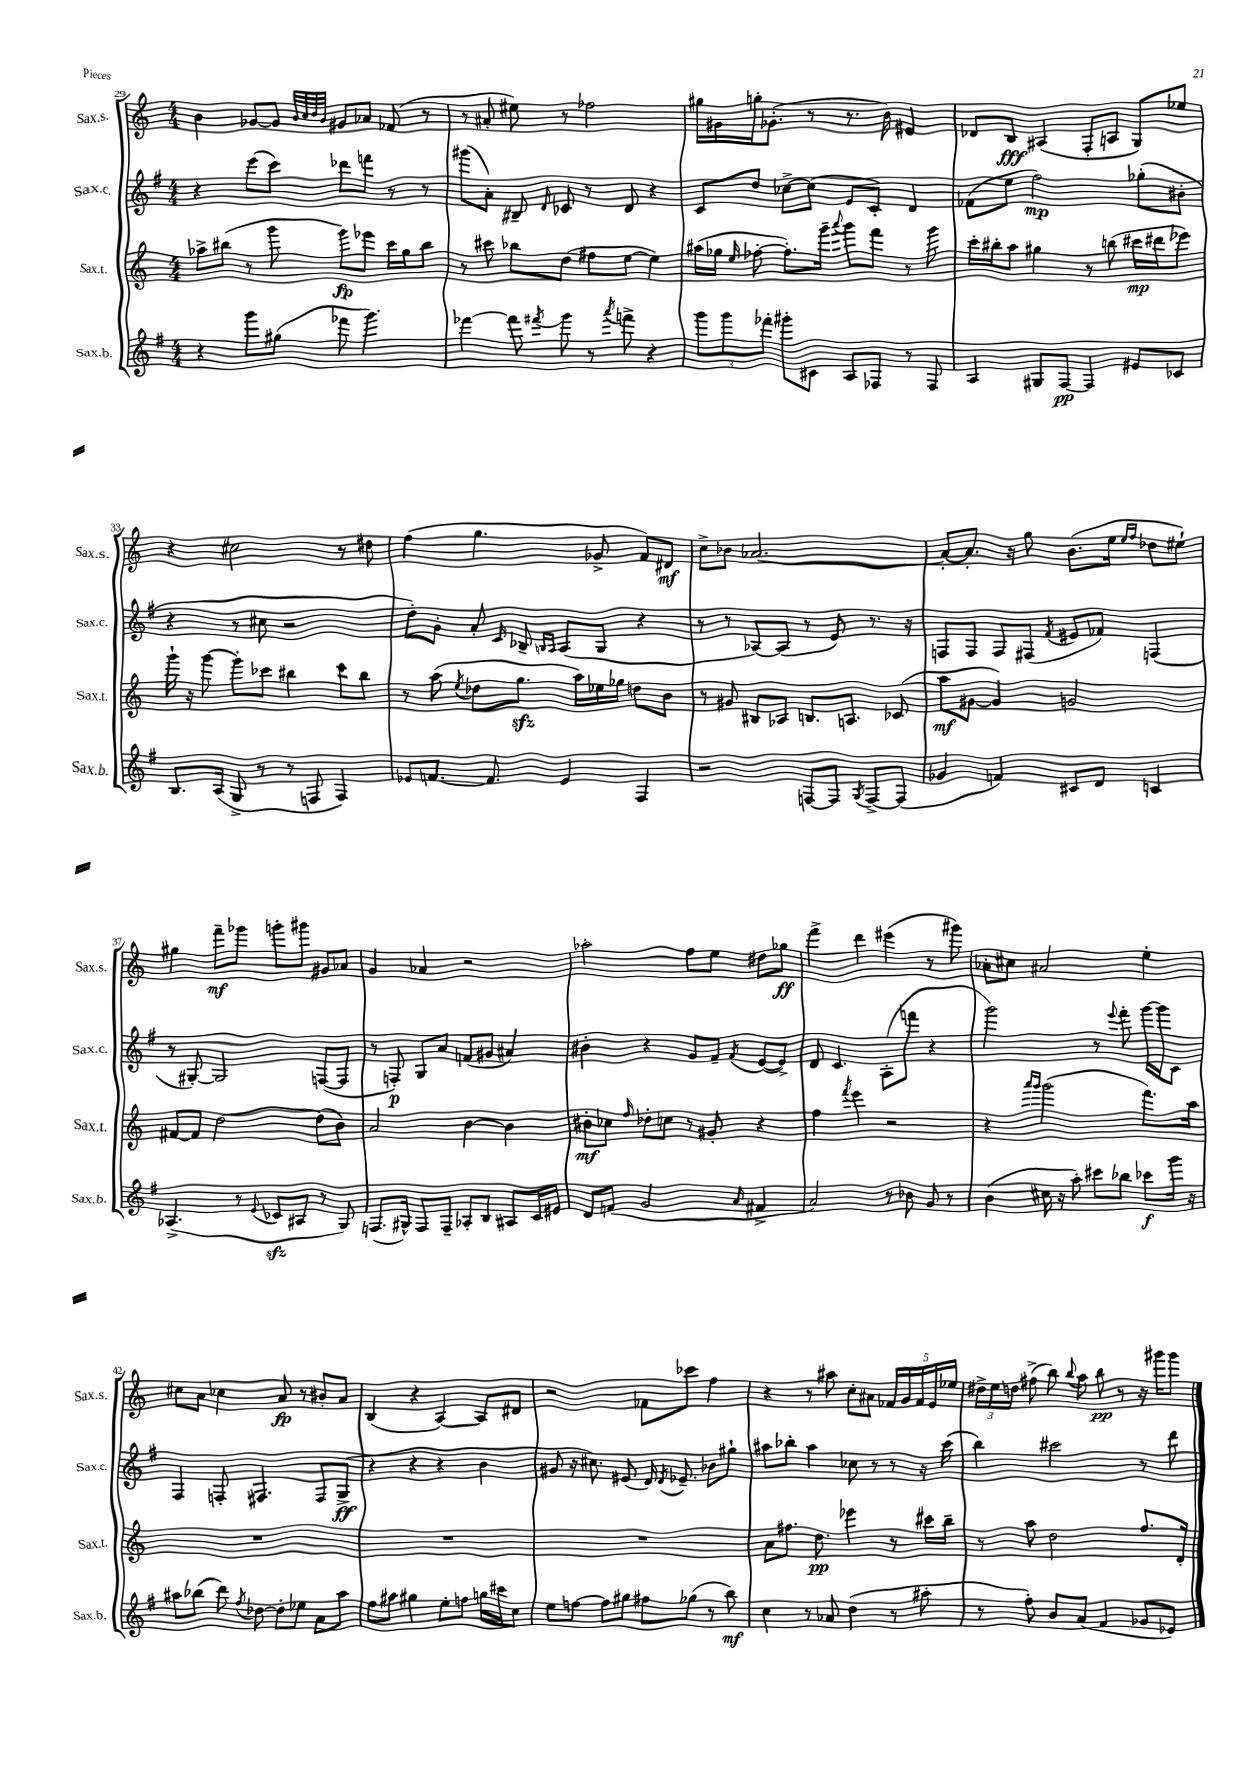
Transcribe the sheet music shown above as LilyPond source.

<<
\new StaffGroup <<
\new Staff = "s0" \with { instrumentName = "Sax.s." shortInstrumentName = "Sax.s." } {
    \clef treble \key c \major \numericTimeSignature \time 4/4
    \autoBeamOff b'4 ges'8[~ ges'8] \grace { b'32[ c''32 d''32 b'32] } gis'8[ aes'8] fes'8( r8 |
    r8 ais'8-. eis''8) r8 fes''2 |
    gis''16[ gis'16 g''16-. ges'8.]-.( r8 r8. b'16) eis'4 |
    des'8[ b8]\fff ais4( f8[-. a8] g8[) ees''8] |
    r4 cis''2 r8 dis''8 |
    f''4( g''4. ges'8-> f'8[) dis'8]\mf |
    c''8[-> bes'8] aes'2.~ |
    aes'8[~-. aes'8.]-. r16 g''8 b'8.[( e''16] \grace { e''16[ f''16] } des''8[ eis''8]-!) |
    gis''4 f'''8[--\mf ges'''8] g'''8[-. gis'''8] gis'8[ aes'8] |
    g'4 aes'4 r2 |
    aes''2-. f''8[ e''8] dis''8[ ges''8]\ff |
    f'''4-> d'''4 eis'''4( r8 gis'''8) |
    aes'8[-. cis''8] ais'2 e''4-. |
    cis''8[ a'8] ces''4 a'8\fp r8 bis'8[-. a'8] |
    b4( r4 a4~) a8[ dis'8] |
    r2 fes'8[ ces'''8] f''4 |
    r4 r8 ais''8 c''8[-. ais'8] \tuplet 5/4 { fes'16[ g'16 fes'16 e'16 ees''16] } |
    \tuplet 3/2 { dis''16[-> e''16 d''16] } fis''8->( b''8) \appoggiatura { b''8 } a''8 b''8\pp r8 r16 gis'''16[ gis'''8] \bar "|." |
}
\new Staff = "s1" \with { instrumentName = "Sax.c." shortInstrumentName = "Sax.c." } {
    \clef treble \key g \major \numericTimeSignature \time 4/4
    \autoBeamOff r4 e'''8[( c'''8]) des'''8[ f'''8] r8 r8 |
    gis'''8[( a'8]-.) bis8-- \grace { d'16 } ces'8 r8 d'8 r4 |
    c'8[ d''8] ces''8[~-> ces''8]( e'8[ c'8]-.) d'4 |
    fes'8[( e''8] fis''2\mp) ges''8[-.( bis'8]-. |
    r4 r8 cis''8 r2 |
    d''8[-.) g'8]-. a'8-. \grace { c'16 } bes8-- \grace { b16[ a16] } a8[( g8] r4 |
    r8 r8 aes8[~) aes8]( r8 e'8) r8. r16 |
    f8[ f8] f8[ fis8]( \acciaccatura { fis'8 } eis'8[ fes'8]) f4( |
    r8 gis8~-.) gis2 f8[~( f8] |
    r8 f8-.\p) g8[ a'8] f'8[( gis'8] ais'4) |
    bis'4-. r4 g'8[ fis'8]-- \acciaccatura { fis'8 } e'8[~( e'8]->) |
    d'8 c'4. a8[-.( f'''8] r4 |
    g'''2) r8 \appoggiatura { e'''8 } fis'''8-. g'''16[~ g'''16 c'8] |
    fis4 f8-. fis4. fis8[ g8]->\ff( |
    r4 r4 r4 b'4 |
    gis'8 r16 cis''8.) eis'8( d'16) \acciaccatura { d'8 } ees'8.-- bes'8[ gis''8]-! |
    ais''8[ bes''8]-. ais''4 ces''8 r8 r8 r16 c'''16( |
    b''4) cis'''2 r8 d'''8 \bar "|." |
}
\new Staff = "s2" \with { instrumentName = "Sax.t." shortInstrumentName = "Sax.t." } {
    \clef treble \key c \major \numericTimeSignature \time 4/4
    \autoBeamOff aes''8[-> bis''8]( r8 g'''8 g'''8[\fp) ees'''8] c'''16[ g''16 bis''8] |
    r8 cis'''8 bes''8[ d''8]( fis''8[ e''8]~ e''4) |
    ais''16[( ges''16] \grace { e''16 } fes''8~-. fes''8.[-.) g'''16]-- \appoggiatura { a'''8 } g'''8[ f'''8] r8 g'''8 |
    c'''16[-. bis''16-. a''8] gis''4 r8 b''8( cis'''16[\mp dis'''16 ees'''8]) |
    g'''16-! r16 g'''8~ g'''8[-. ces'''8] bis''4 ces'''8[ bis''8] |
    r8 a''8( \acciaccatura { e''8 } des''8[ g''8.]\sfz a''16[) ees''16 ges''16] d''8[ b'8] |
    r8 gis'8 bis8[ aes8] b8.[ a8.] ces'8( |
    a''8[\mf gis'8]~ gis'4) g'2 |
    fis'8[~ fis'8] d''2~ d''8[( b'8]) |
    a'2 b'4~ b'4 |
    bis'8[-.\mf ces''8] \grace { f''16 } des''8[-. c''8] r8 gis'8-. r4 |
    f''4 \acciaccatura { f'''8 } e'''4 r2 |
    r4 \grace { a'''16[ g'''16] } g'''2( f'''8.[) a''16] |
    R1 |
    R1 |
    R1 |
    a'8[ fis''8.] d''8.\pp ees'''4 r8 cis'''16[ b''16]-- |
    r8 a''8 d''2 f''8.[ d'16]-. \bar "|." |
}
\new Staff = "s3" \with { instrumentName = "Sax.b." shortInstrumentName = "Sax.b." } {
    \clef treble \key g \major \numericTimeSignature \time 4/4
    \autoBeamOff r4 g'''8[ gis''8]( fes'''8 g'''4.) |
    fes'''4~ fes'''8 \acciaccatura { fis'''8 } g'''8 r8 \acciaccatura { a'''8 } f'''8-> r4 |
    \tuplet 3/2 { g'''8[ g'''8 fes'''8]-. } gis'''8[-. cis'8] a8[ fes8] r8 fes8 |
    a4 gis8[ fis8]~\pp fis4 eis'8[ ces'8] |
    b8.[ a16]( g8-> r8 r8 f8 f4) |
    ees'8[ f'8.]~ f'8. ees'4 fis4 |
    r2 f8[~ f8] \acciaccatura { g8 } f8[~-> f8]( |
    ges'4 f'4) cis'8[ d'8] c'4 |
    aes4.->( r8 \appoggiatura { e'8 } ces'8[\sfz ais8] r8 g8) |
    f8.[( gis16]-^) f8[ f8]-- aes8[-. b8] ais8[ c'16 eis'16] |
    d'8[ f'8]( g'2 \grace { a'16 } fis'4-> |
    a'2) r8 bes'8 g'8 r8 |
    b'4( cis''16 r16 a''8-.) cis'''8[ bes''8] ces'''8[\f g'''16] r16 |
    ais''8[ bes''8]( d'''8) \acciaccatura { fis''8 } des''8~ des''8[-. ees''8] a'8[ ais''8] |
    fis''8[ ais''8] gis''4 e''8[-. f''8] g''16[ cis'''16 c''8] |
    e''8[ f''8]~ f''8[ gis''8] fis''8[ ges''8]( r8 b''8\mf) |
    c''4 r8 aes'8 d''4( r8 ais''8-. |
    r8 fis''8-.) b'8[ a'8]( fis'4 ges'8[ ees'8]) \bar "|." |
}
>>
>>
\layout { \context { \Score currentBarNumber = #29 } }
